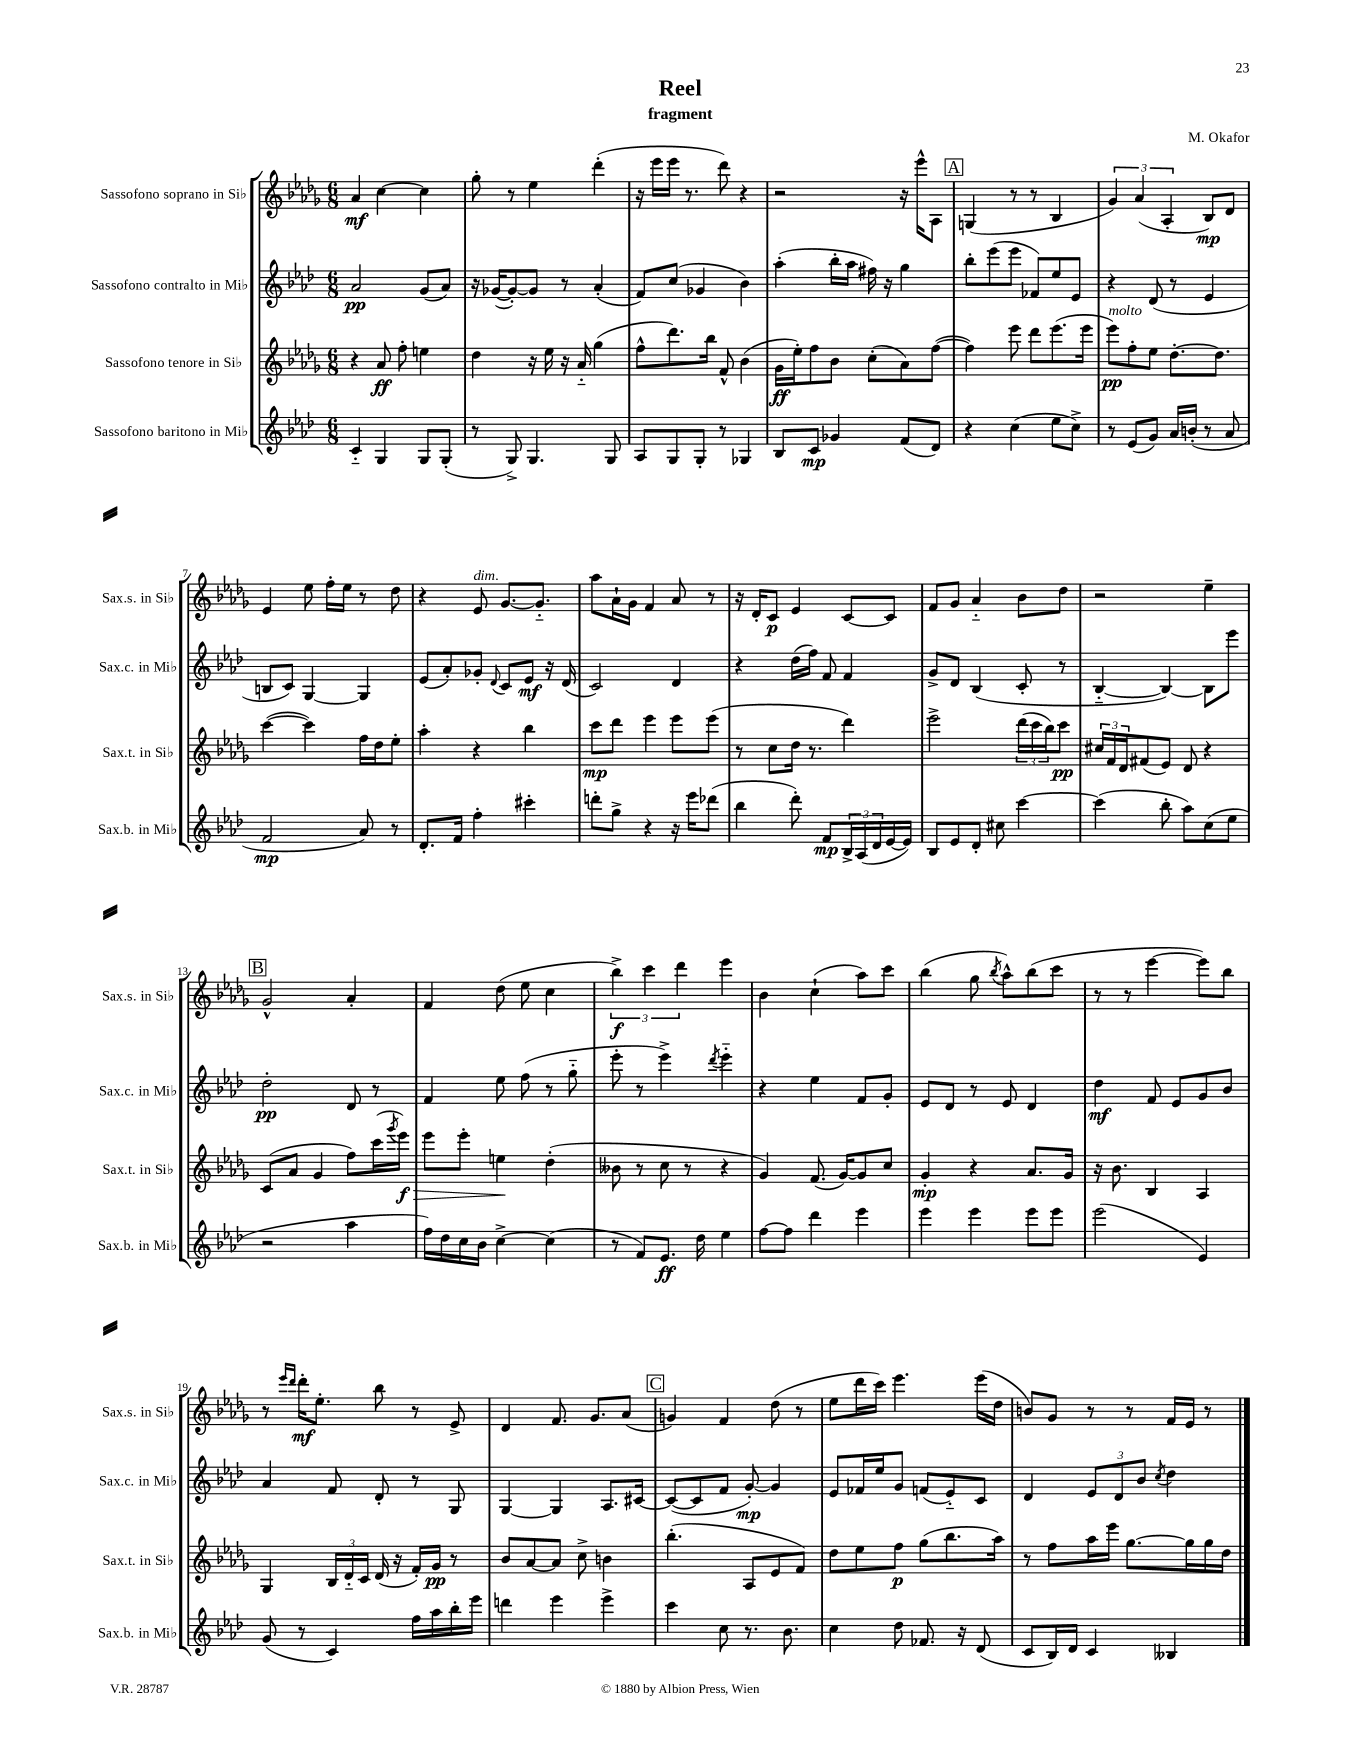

**kern	**kern	**kern	**kern
*staff4	*staff3	*staff2	*staff1
*clefG2	*clefG2	*clefG2	*clefG2
*k[b-e-a-d-]	*k[b-e-a-d-g-]	*k[b-e-a-d-]	*k[b-e-a-d-g-]
*M6/8	*M6/8	*M6/8	*M6/8
4c'~	4r	2a-	4a-
4G	8a-	.	[4cc
.	8ff'	.	.
8G	4ee	(8g	4cc]
(8G'	.	8a-)	.
=	=	=	=
8r	4dd-	16r	8gg-'
.	.	([16g-	.
8G^)	.	8g-'_)	8r
4.G	16r	8g-]	4ee-
.	16ee-	.	.
.	16r	8r	.
.	16a-'~	.	.
.	(4gg-	(4a-'	(4ddd-'
8G	.	.	.
=	=	=	=
8A-	8ff^^	8f)	16r
.	.	.	16eee-
8G	8.ddd-)	(8cc	16eee-
.	.	.	8.r
8G'	.	4g-	.
.	16bb-	.	.
8r	8f^^	.	8ddd-)
4G-	(4b-	4b-)	4r
=	=	=	=
8B-	16g-	(4aa-'	2r
.	16ee-')	.	.
8c	8ff	.	.
4g-	8b-	16bb-'	.
.	.	16aa-	.
.	(8cc'	16ff#)	.
.	.	16r	.
(8f	8a-)	4gg	16r
.	.	.	16eee-^^
8d-)	([8ff	.	8A-
=	=	=	=
4r	4ff])	8bb-'	(4G
.	.	(8eee-	.
(4cc	8eee-	8eee-	8r
.	8ddd-	8f-)	8r
8ee-	(8.eee-	8ee-	4B-
8cc^)	.	8e-	.
.	16eee-	.	.
=	=	=	=
8r	8eee-)	4r	6g-)
(8e-	8ff'	.	.
.	.	.	(6a-
8g)	8ee-	(8d-	.
.	.	.	6A-'
16a-	[8.dd-'	8r	.
(16b'	.	.	.
8r	.	4e-	8B-)
.	8.dd-]	.	.
8a-	.	.	8d-
=	=	=	=
2f	([4ccc	8B	4e-
.	.	8c)	.
.	4ccc])	[4G	8ee-
.	.	.	16ff'
.	.	.	16ee-
8a-)	16ff	4G]	8r
.	16dd-	.	.
8r	8ee-'	.	8dd-
=	=	=	=
8.d-'	4aa-'	(8e-	4r
.	.	8a-')	.
16f	.	.	.
4ff'	4r	8g-'	8e-
.	.	8qqd-	.
.	.	8c	[8.g-
4ccc#'	4bb-	8e-	.
.	.	.	8.g-'~]
.	.	16r	.
.	.	(16d-	.
=	=	=	=
8ddd'	8ccc	2c)	8aa-
8gg^	8ddd-	.	16a-`
.	.	.	16g-
4r	4eee-	.	4f
16r	8eee-	4d-	8a-
16eee-	.	.	.
(8ddd-	(8eee-	.	8r
=	=	=	=
4bb-	8r	4r	16r
.	.	.	16d-'
.	8cc	.	8c
8ddd-')	16dd-	(16dd-	4e-
.	8.r	16ff)	.
8f	.	8f	.
24B-^	4ddd-)	4f	[8c
(24A-	.	.	.
24d-	.	.	.
[16e-	.	.	8c]
16e-])	.	.	.
=	=	=	=
8B-	2eee-^	8g^	8f
8e-	.	8d-	8g-
8d-'	.	(4B-	4a-'~
8cc#	.	.	.
[4ccc	(24ddd-	8c'	8b-
.	24ccc	.	.
.	24bb-)	.	.
.	8ccc	8r	8dd-
=	=	=	=
(4ccc]	24cc#	[4B-'~	2r
.	24f	.	.
.	24d-	.	.
.	(8f#	.	.
8bb-'	8e-)	4B-_)	.
8aa-)	8d-	.	.
(8cc	4r	8B-]	4ee-~
8ee-	.	8eee-	.
=	=	=	=
2r	(8c	2dd-'	2g-^^
.	8a-	.	.
.	4g-	.	.
4aa-	8ff)	8d-	4a-'
.	(16ccc	8r	.
.	8qggg-	.	.
.	16eee-)	.	.
=	=	=	=
16ff)	8eee-	4f	4f
16dd-	.	.	.
16cc	8eee-'	.	.
16b-	.	.	.
[4cc^	4ee	8ee-	(8dd-
.	.	(8ff	8ee-
(4cc]	(4dd-'	8r	4cc
.	.	8gg'~	.
=	=	=	=
8r	8b--	8eee-'	6bb-^)
8f)	8r	8r	.
.	.	.	6ccc
8.e-	8cc	4eee-^)	.
.	.	.	6ddd-
.	8r	.	.
16dd-	.	.	.
.	.	8qddd-	.
4ee-	4r	4eee-'~	4eee-
=	=	=	=
[8ff	4g-)	4r	4b-
8ff]	.	.	.
4ddd-	(8.f	4ee-	(4cc`
.	[16g-)	.	.
4eee-	8g-]	8f	8aa-)
.	8cc	8g'	8ccc
=	=	=	=
4eee-	4g-'	8e-	(4bb-
.	.	8d-	.
4eee-	4r	8r	8gg-
.	.	.	8qbb-
.	.	8e-	8aa-^^)
8eee-	8.a-	4d-	(8bb-
8eee-	.	.	8ccc
.	16g-	.	.
=	=	=	=
(2eee-	16r	4dd-	8r
.	8.b-	.	.
.	.	.	8r
.	4B-	8f	[4eee-
.	.	8e-	.
4e-)	4A-	8g	8eee-])
.	.	8b-	8bb-
=	=	=	=
(8g	4G-	4a-	8r
.	.	.	16qqeee-
.	.	.	16qqddd-
8r	.	.	16ddd-'
.	.	.	8.ee-'
4c)	24B-	8f	.
.	24d-'~	.	.
.	24c	.	.
.	(16d-	8d-'	8bb-
.	16r	.	.
16ff	16f')	8r	8r
16aa-	16g-	.	.
16bb-'	8r	8G	8e-^
16eee-	.	.	.
=	=	=	=
4ddd	8b-	[4G	4d-
.	[8a-	.	.
4eee-	8a-]	4G]	8.f
.	8cc^	.	.
.	.	.	8.g-
4eee-^	4b	8.A-	.
.	.	.	(8a-
.	.	[16c#	.
=	=	=	=
4ccc	(4.bb-'	(8c#_	4g)
.	.	8c#]	.
8cc	.	8f	4f
8.r	8A-	[8g')	.
.	8e-	4g]	(8dd-
8.b-	.	.	.
.	8f)	.	8r
=	=	=	=
4cc	8dd-	8e-	8ee-
.	8ee-	16f-	16ddd-
.	.	16ee-	16ccc)
8dd-	8ff	8g	4.eee-
8.f-	(8gg-	(8f	.
.	8.bb-	8e-'~)	.
16r	.	.	.
(8d-	.	8c	(16eee-
.	16aa-)	.	16dd-
=	=	=	=
8c	8r	4d-	8b)
16B-)	8ff	.	8g-
16d-	.	.	.
4c	16aa-	12e-	8r
.	16eee-	.	.
.	.	12d-	.
.	[8.gg-	.	8r
.	.	12b-	.
.	.	8qcc	.
4B--	.	4dd-	16f
.	16gg-]	.	16e-
.	16gg-	.	8r
.	16dd-	.	.
==	==	==	==
*-	*-	*-	*-
